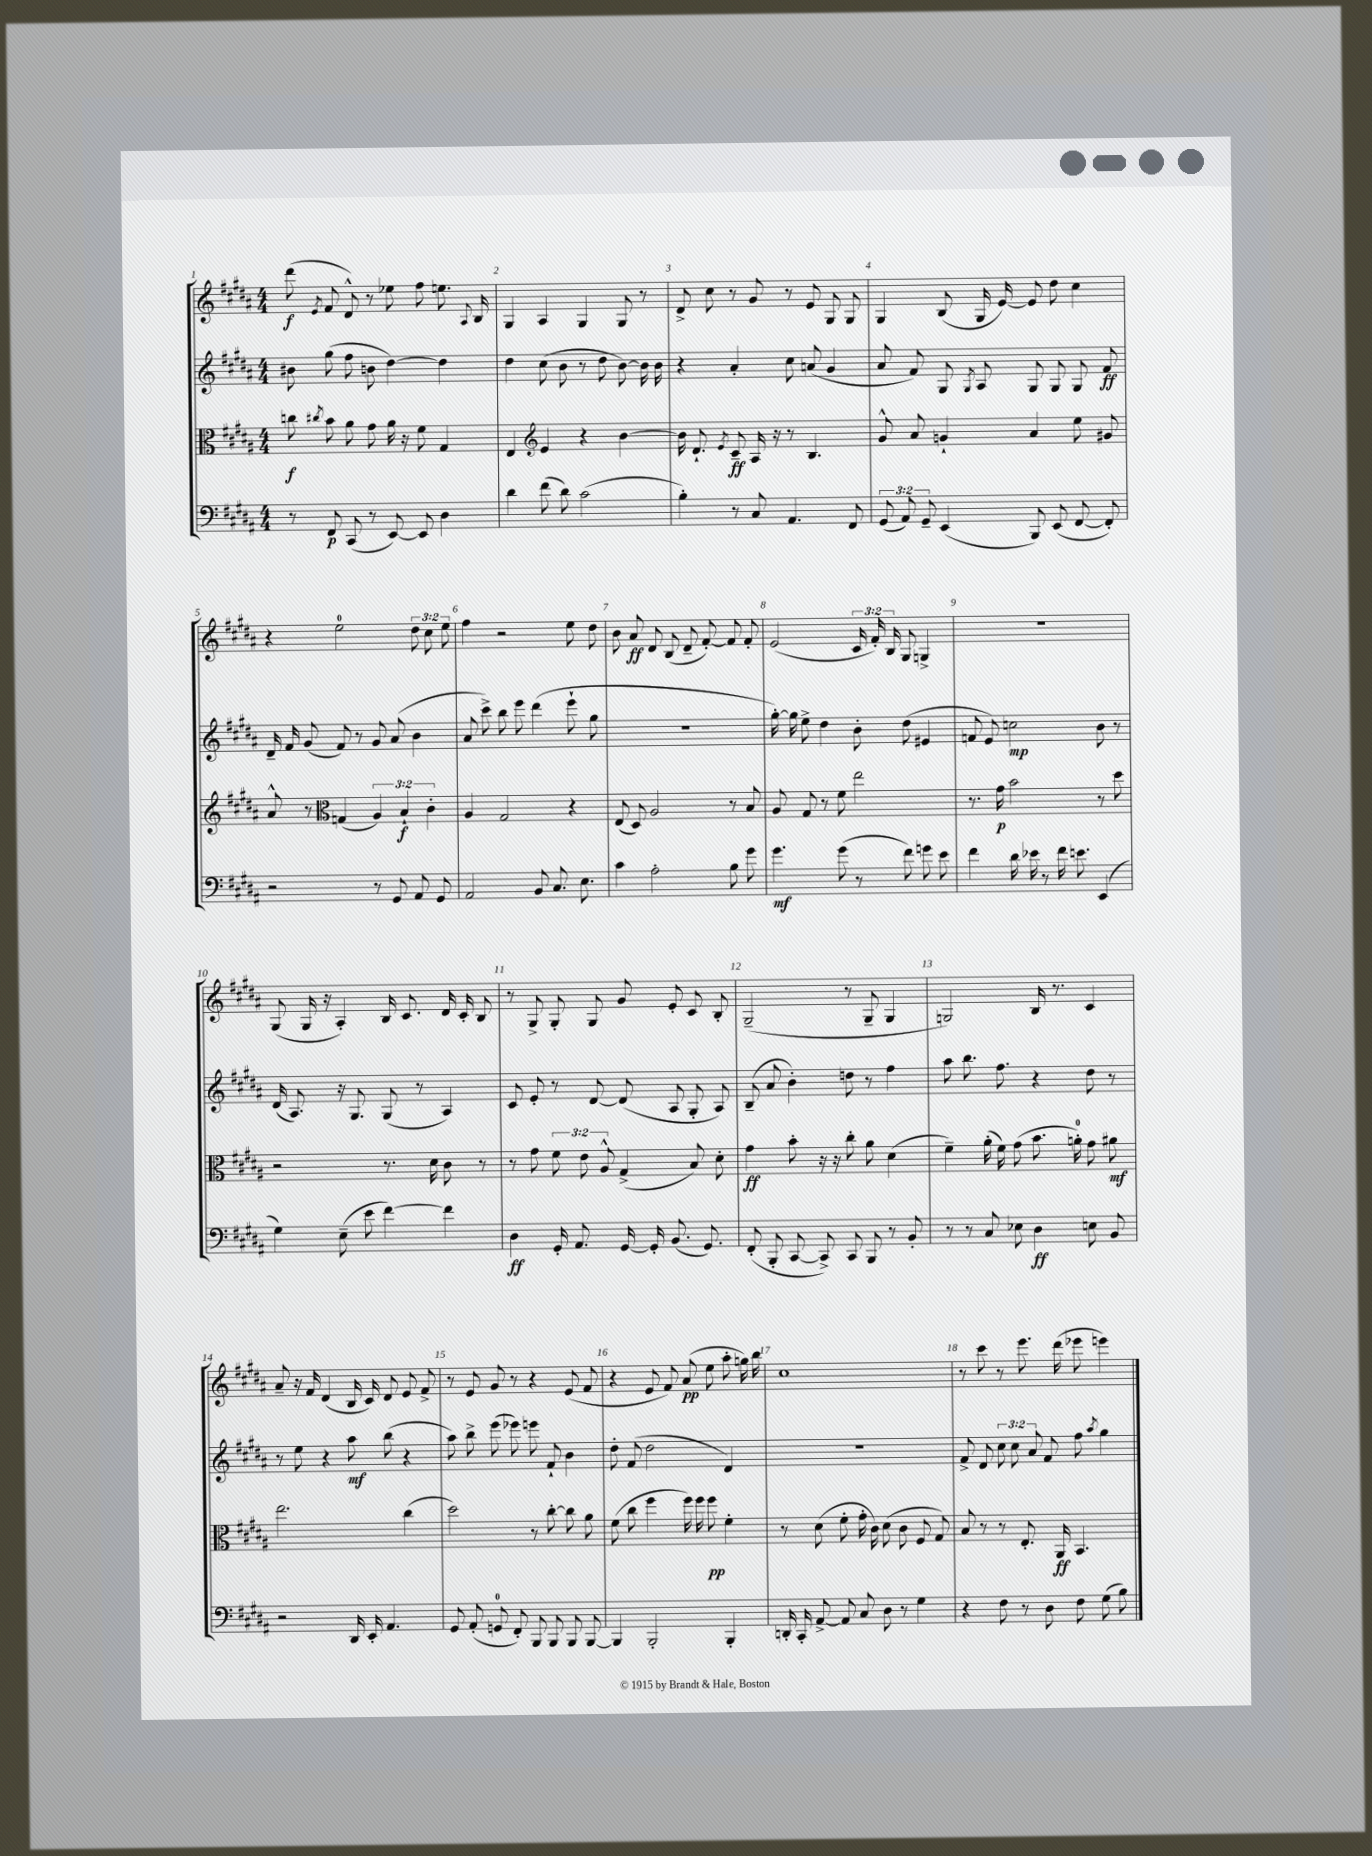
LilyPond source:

<<
\new StaffGroup <<
\new Staff = "s0" {
    \clef treble \key b \major \numericTimeSignature \time 4/4 \override Staff.TupletNumber.text = #tuplet-number::calc-fraction-text
    \autoBeamOff dis'''8\f( \acciaccatura { e'8 } fis'8 dis'8-^) r8 ees''8 fis''8 e''8. \appoggiatura { ais8 } b16 |
    gis4 ais4 gis4 gis8 r8 |
    dis'8-> cis''8 r8 gis'8 r8 e'8 gis8 gis8 |
    gis4 b8( gis16 e'16~) e'8 dis''8 cis''4 |
    r4 e''2-0 \tuplet 3/2 { dis''8 cis''8 e''8 } |
    fis''4 r2 e''8 dis''8 |
    b'8 ais'8\ff dis'8 b8( dis'8-- fis'8~-.) fis'8 fis'8-. |
    e'2( \tuplet 3/2 { cis'16 fis'16-.) b16 } gis8 g4-> |
    R1 |
    gis8( gis16 r16 ais4-.) b16 cis'8. dis'16 cis'16-. b8 |
    r8 gis8-> gis8-. gis8 gis'8 e'8-. cis'8 b8-. |
    gis2--( r8 gis8-- gis4 |
    g2) b16 r8. cis'4 |
    ais'8-- r16 fis'16 dis'4( b16 cis'16) dis'8 e'8 fis'8-> |
    r8 e'8 gis'8 r8 r4 e'8( fis'8 |
    r4 e'8 fis'8) ais'8\pp( e''8 ais''8-. g''16) b''16 |
    cis''1 |
    r8 cis'''8 r8 e'''8. dis'''16( ees'''8 e'''4) \bar "|." |
}
\new Staff = "s1" {
    \clef treble \key b \major \numericTimeSignature \time 4/4 \override Staff.TupletNumber.text = #tuplet-number::calc-fraction-text
    \autoBeamOff bis'8 gis''8( fis''8 b'8 dis''4~) dis''4 |
    dis''4 cis''8( b'8 r8 dis''8 b'8~) b'16 b'16 |
    r4 ais'4-. cis''8 a'8( gis'4 |
    ais'8 fis'8) gis8 \acciaccatura { gis8 } ais8 gis8 gis8 gis8 fis'8\ff |
    dis'16-- fis'16 gis'8( fis'8) r8 gis'8 ais'8( b'4 |
    ais'8 cis'''8->) b''8 e'''8 dis'''4( e'''8-! gis''8 |
    R1 |
    gis''16~-.) gis''16 e''8-> dis''4 b'8-. dis''8( eis'4 |
    f'8 e'8) c''2\mp b'8 r8 |
    dis'16( ais8.) r16 gis8. gis8( r8 ais4) |
    cis'8 e'8-. r8 dis'8~ dis'8( ais8 gis8-. ais8) |
    b8--( ais'8 b'4-.) d''8 r8 fis''4 |
    ais''8 b''8. fis''8. r4 dis''8 r8 |
    r8 e''8 r4 ais''8\mf b''8( r4 |
    ais''8) b''8-> e'''8( ees'''8) e'''8 fis'8-! b'4 |
    dis''8-. fis'8( dis''2 dis'4) |
    r1 |
    fis'8-> dis'8 \tuplet 3/2 { cis''8 cis''8 ais'8 } fis'8 fis''8 \acciaccatura { ais''8 } gis''4 \bar "|." |
}
\new Staff = "s2" {
    \clef alto \key b \major \numericTimeSignature \time 4/4 \override Staff.TupletNumber.text = #tuplet-number::calc-fraction-text
    \autoBeamOff c''8\f \acciaccatura { cis''8 } b'8 ais'8 gis'8 ais'16 r16 fis'8 gis4 |
    e4 \clef treble e'4 r4 b'4~ |
    b'16 dis'8.-! \acciaccatura { e'8 } cis'8--\ff ais16 r16 r8 b4. |
    gis'8-^ ais'8 g'4-! ais'4 e''8 gis'8 |
    ais'8-^ r8 \clef alto g4( \tuplet 3/2 { ais4) b4-!\f cis'4-. } |
    ais4 gis2 r4 |
    e8( dis8) ais2 r8 b8 |
    ais8 gis8 r8 fis'8 e''2 |
    r8. gis'16\p b'2 r8 dis''8 |
    r2 r8. dis'16 cis'8 r8 |
    r8 gis'8 \tuplet 3/2 { fis'8 e'8 ais8-^ } gis4->( b8) dis'8-. |
    gis'4\ff b'8-. r16 r16 cis''8-. ais'8 dis'4( |
    fis'4--) ais'16-.( fis'16) gis'8( b'8. a'16-0-.) gis'8 ais'8\mf |
    e''2. cis''4( |
    dis''2) r8 cis''8~-. cis''8 ais'8 |
    fis'8( cis''8 fis''4 fis''16) fis''16 fis''8\pp fis'4-. |
    r8 dis'8( fis'8-. gis'16-. cis'16) dis'8( cis'8 fis8 gis8) |
    b8 r8 r8 e8.-. ais,16\ff b,4. \bar "|." |
}
\new Staff = "s3" {
    \clef bass \key b \major \numericTimeSignature \time 4/4 \override Staff.TupletNumber.text = #tuplet-number::calc-fraction-text
    \autoBeamOff r8 fis,8\p cis,8( r8 e,8~) e,8 dis4 |
    dis'4 fis'8( dis'8) cis'2( |
    b4-.) r8 cis8 ais,4. fis,8 |
    \tuplet 3/2 { gis,8( ais,8) gis,8-- } e,4( b,,8) e,8( fis,8~ fis,8-.) |
    r2 r8 gis,8 ais,8 gis,8 |
    ais,2 b,8 cis8. e8. |
    cis'4 ais2-. b8 gis'8 |
    gis'4.\mf gis'8( r8 fis'8) g'8 e'8 |
    fis'4 dis'16 ees'16 r8 fis'16 e'8. e,4( |
    gis4) e8--( e'8 fis'4~) fis'4 |
    dis4\ff gis,16-. ais,8. gis,16~ gis,16-. b,8.( gis,8.) |
    fis,8-.( b,,8-. cis,8~ cis,8->) cis,8 b,,8 r8 b,8-. |
    r8 r8 cis8 ees8 dis4\ff e8 b,8 |
    r2 dis,16 e,16-. ais,4. |
    gis,8 ais,8-.( g,8-0 fis,8-.) b,,8 b,,8 b,,8 b,,8~ |
    b,,4 b,,2-. b,,4-. |
    d,16-. cis,16-. ais,8~-> ais,8 cis8 dis8 r8 gis4 |
    r4 fis8 r8 dis8 fis8 gis8( b8) \bar "|." |
}
>>
>>
\layout { \context { \Score \override BarNumber.break-visibility = ##(#f #t #t) barNumberVisibility = #all-bar-numbers-visible } }
